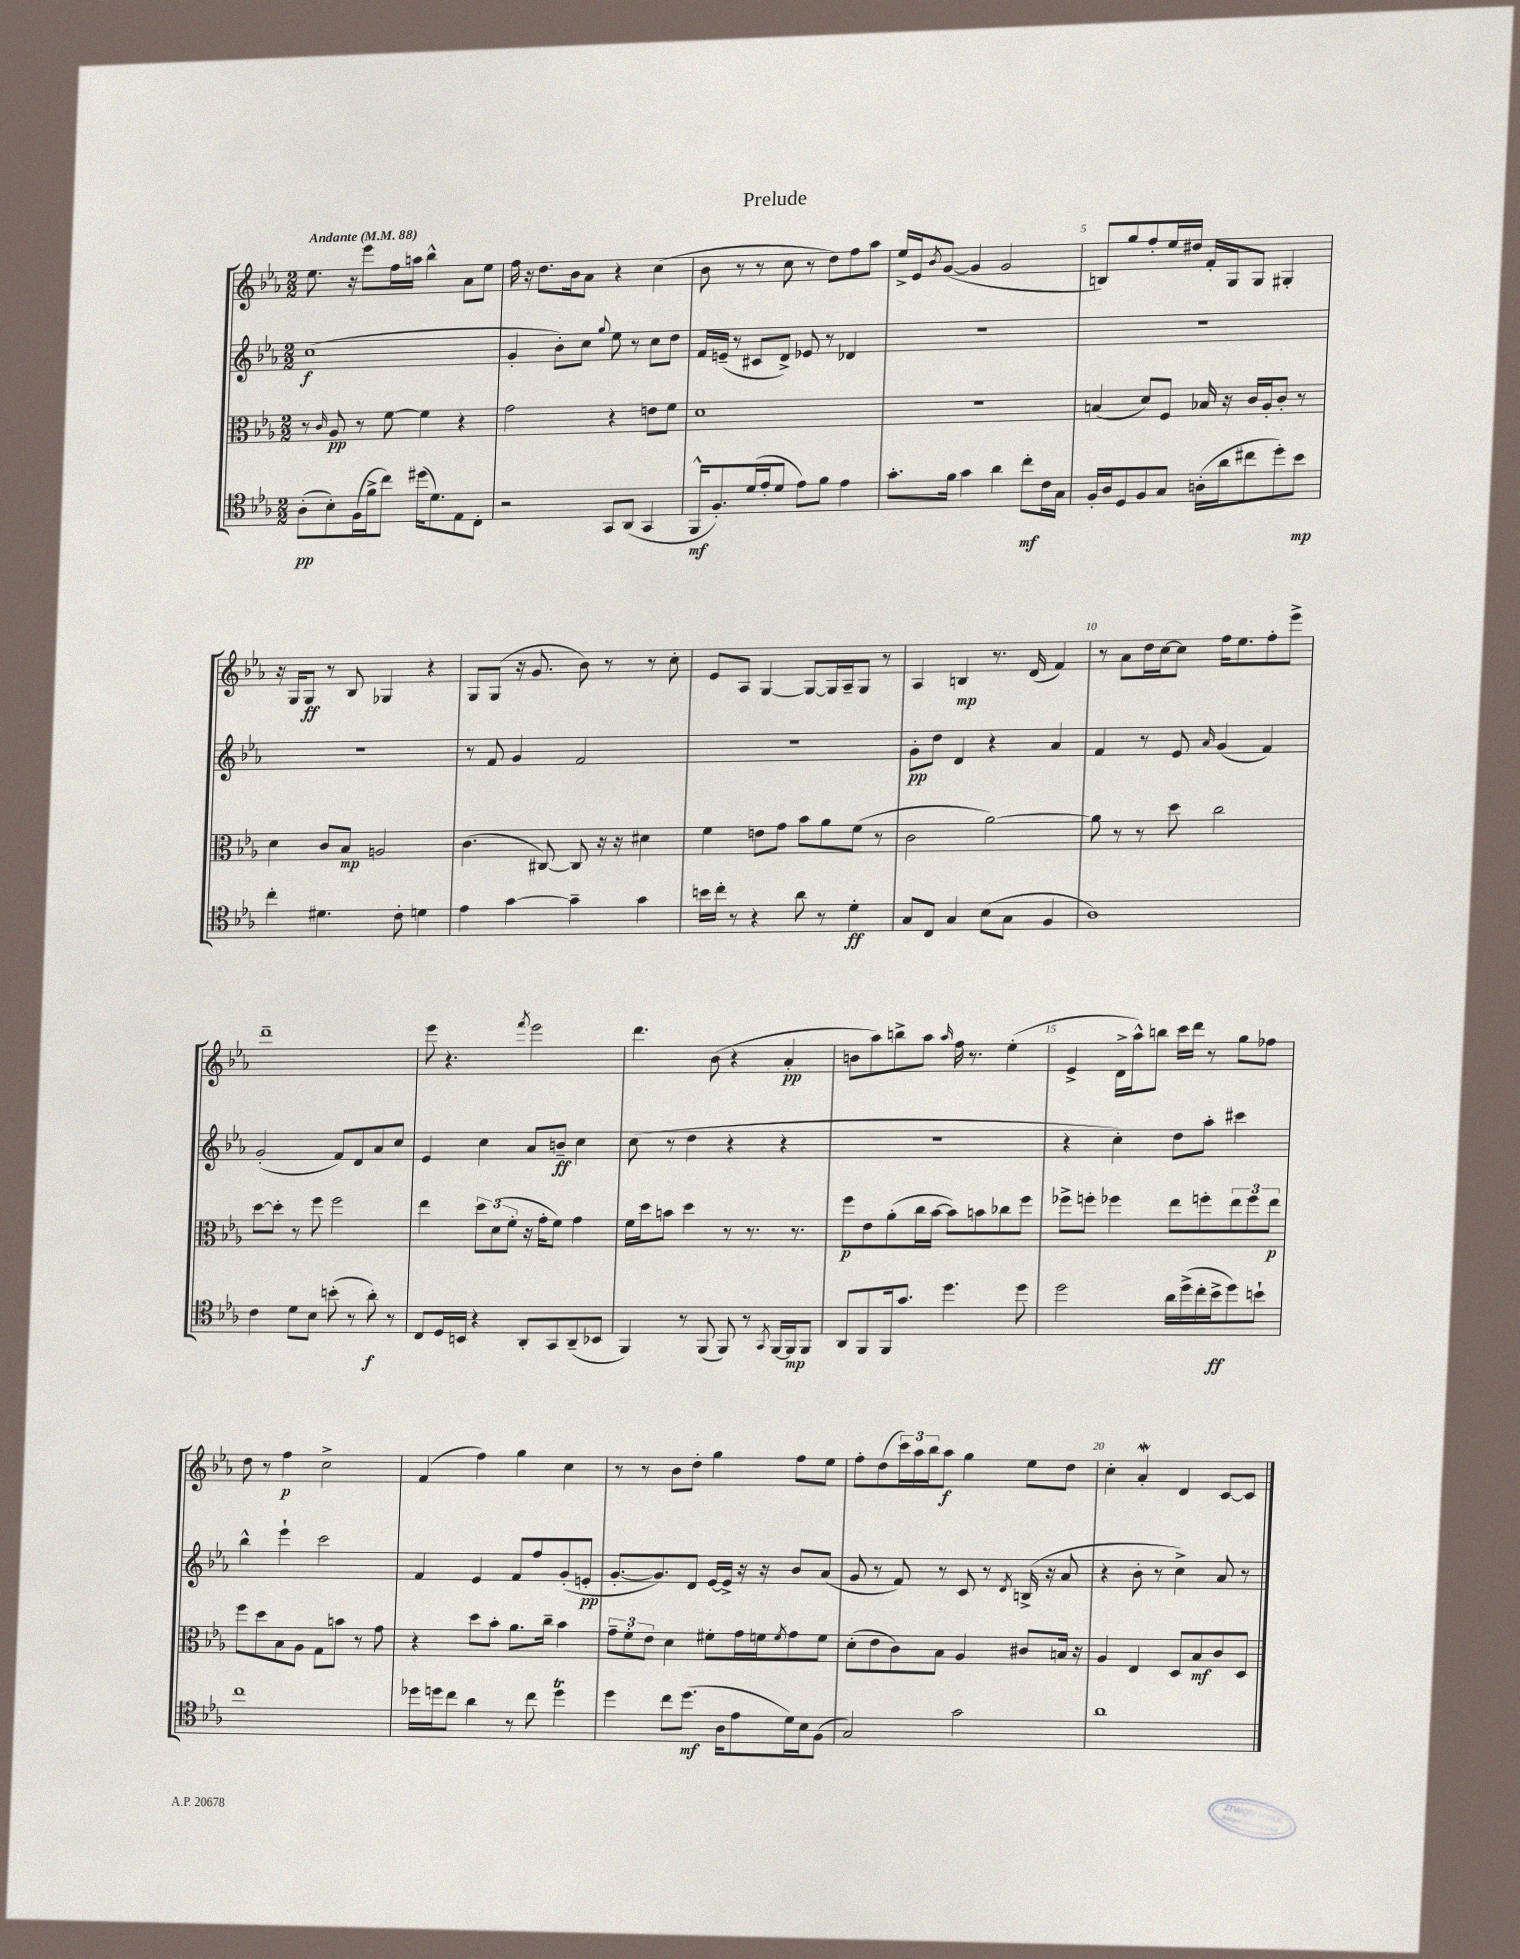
\header { title = "Prelude" }
<<
\new StaffGroup <<
\new Staff = "s0" {
    \clef treble \key ees \major \numericTimeSignature \time 2/2 \tempo "Andante" 4 = 88
    ees''8. r16 ees'''8 f''16 a''16 bes''4-^ aes'8 ees''8 |
    f''16 r16 d''8. bes'16 aes'8 r4 c''4( |
    bes'8 r8 r8 c''8 r8 d''8) f''8 aes''8 |
    ees''16-> ees'16 \acciaccatura { bes'8 } g'8~( g'4 g'2 |
    b8) g''8 f''8-. ees''16 dis''16 f'16-. g16 g8 gis4-. |
    r16 g16 g8\ff r8 bes8 ges4 r4 |
    g8 g8( r16 g'8. bes'8) r8 r8 c''8-. |
    ees'8 aes8 g4~ g8~ g16 aes16-- g8 r8 |
    aes4 b4\mp r8. d'16( f'4) |
    r8 aes'8 d''16 c''16~ c''8 f''16 ees''8. f''8-. ees'''8-> |
    d'''1-- |
    ees'''8 r4. \acciaccatura { f'''8 } ees'''2 |
    d'''4. bes'8( r4 aes'4-.\pp |
    b'8 aes''8) b''8-> aes''8 \grace { aes''16 } f''16 r8. ees''4-.( |
    ees'4-> d'16-> aes''16-^) b''8 c'''16 d'''16 r8 g''8 fes''8 |
    d''8 r8 f''4\p c''2-> |
    f'4( f''4) g''4 c''4 |
    r8 r8 bes'8 d''8-. g''4 f''8 ees''8 |
    f''8-. d''8( \tuplet 3/2 { c'''16) aes''16 bes''16 } aes''8\f g''4 ees''8 d''8 |
    c''4-. aes'4-.\mordent d'4 c'8~ c'8 \bar "|." |
}
\new Staff = "s1" {
    \clef treble \key ees \major \numericTimeSignature \time 2/2
    c''1\f( |
    g'4-. bes'8-.) c''8 \appoggiatura { g''8 } ees''8 r8 c''8 d''8 |
    f'16 e'16--( r8 cis'8 d'8->) ees'8 r8 des'4 |
    R1 |
    R1 |
    R1 |
    r8 f'8 g'4 f'2 |
    R1 |
    g'8-.\pp d''8 d'4 r4 aes'4 |
    f'4 r8 ees'8 \grace { aes'16 } g'4( f'4) |
    g'2-.( f'8) d'8 aes'8 c''8 |
    ees'4 c''4 aes'8 b'8--\ff c''4 |
    c''8( r8 d''4 r4 r4 |
    R1 |
    r4 c''4-.) d''8 aes''8-. cis'''4 |
    bes''4-^ ees'''4-! c'''2 |
    f'4 ees'4 f'8 f''8 g'8-.( e'8-.\pp |
    g'8.~-. g'8.) d'8 ees'16~ ees'16-> r16 r16 bes'8 aes'8( |
    g'8 r8 f'8) r8 c'8 r8 \acciaccatura { d'8 } b16->( r16 aes'8 |
    r4 bes'8-. r8 c''4->) aes'8 r8 \bar "|." |
}
\new Staff = "s2" {
    \clef alto \key ees \major \numericTimeSignature \time 2/2
    r8 \grace { c'16 } aes8\pp r8 f'8~ f'4 r4 |
    g'2 r4 e'8 f'8 |
    d'1 |
    r1 |
    b4( d'8) f8 bes16 r16 c'16 aes16-. c'8-. r8 |
    d'4 c'8 bes8\mp a2 |
    c'4.( cis8~) cis8 r16 r16 dis'4 |
    f'4 e'8 g'8 bes'8 aes'8 f'8( r8 |
    c'2 aes'2~) |
    aes'8 r8 r8 d''8 c''2 |
    d''8~ d''8-. r8 f''8 f''2 |
    ees''4 \tuplet 3/2 { d''8 d'8( f'8-. } r16 g'16-. f'8) g'4 |
    f'16 d''16 b'8 d''4 r8 r8. r8. |
    f''8\p ees'8 aes'8-.( c''16 bes'16~ bes'8) b'8 ces''8 f''8 |
    fes''8-> f''8-. fes''4 ees''8 f''8-. \tuplet 3/2 { ees''8 f''8 ees''8\p } |
    f''8 d''8 bes8 aes8 g8 b'8 r8 g'8 |
    r4 d''8 bes'8-. aes'8. c''16-- bes'4 |
    \tuplet 3/2 { g'8-- f'8-. ees'8 } d'4 fis'8-. g'16 f'16 \acciaccatura { f'8 } g'8 f'8 |
    d'8-.( ees'8 c'8) bes8 aes4 cis'8 b16 r16 |
    aes4 ees4 d8 bes8\mf c'8 d8 \bar "|." |
}
\new Staff = "s3" {
    \clef tenor \key ees \major \numericTimeSignature \time 2/2
    aes8-.\pp( bes8-.) f16( f'16-> c''8) dis''16( d'8.) ees8 c8-. |
    r2 g,8 aes,8( g,4 |
    f,16-^\mf f8.-.) d'16( ees'16-. d'8 ees'8) f'8 ees'4 |
    g'8.-. f'16 g'4 aes'4 c''8-.\mf c'16 g16 |
    f16-. aes16 d8 f8 g8 a16-.( aes'16 cis''8 d''8-.) bes'8\mp |
    c''4-. dis'4. c'8-. d'4 |
    ees'4 g'4~ g'4-- g'4 |
    b'16 c''16-. r8 r4 aes'8 r8 d'4-.\ff |
    g8 c8 g4 bes8( g8 f4 |
    aes1) |
    c'4 d'8 bes8 b'8-.( r8 aes'8-.\f) r8 |
    c8 d16 b,16 r4 aes,8-. g,8 aes,8--( bes,8 |
    f,4) r8 f,8( f,8) r8 \acciaccatura { g,8 } f,16~ f,16\mp f,8 |
    aes,8 f,8 f,16 g'8. d''4. d''8 |
    d''2 aes'16 d''16->( c''16-. bes'16->\ff d''8) b'8-! |
    c''1 |
    des''16 d''16 c''8 aes'4 r8 c''8 d''4\trill |
    d''4 c''8 d''8.\mf( aes16 ees'8 d'16) bes16 f8( |
    g2) g'2 |
    aes'1 \bar "|." |
}
>>
>>
\layout { \context { \Score \override BarNumber.break-visibility = ##(#f #t #t) barNumberVisibility = #(every-nth-bar-number-visible 5) } }
